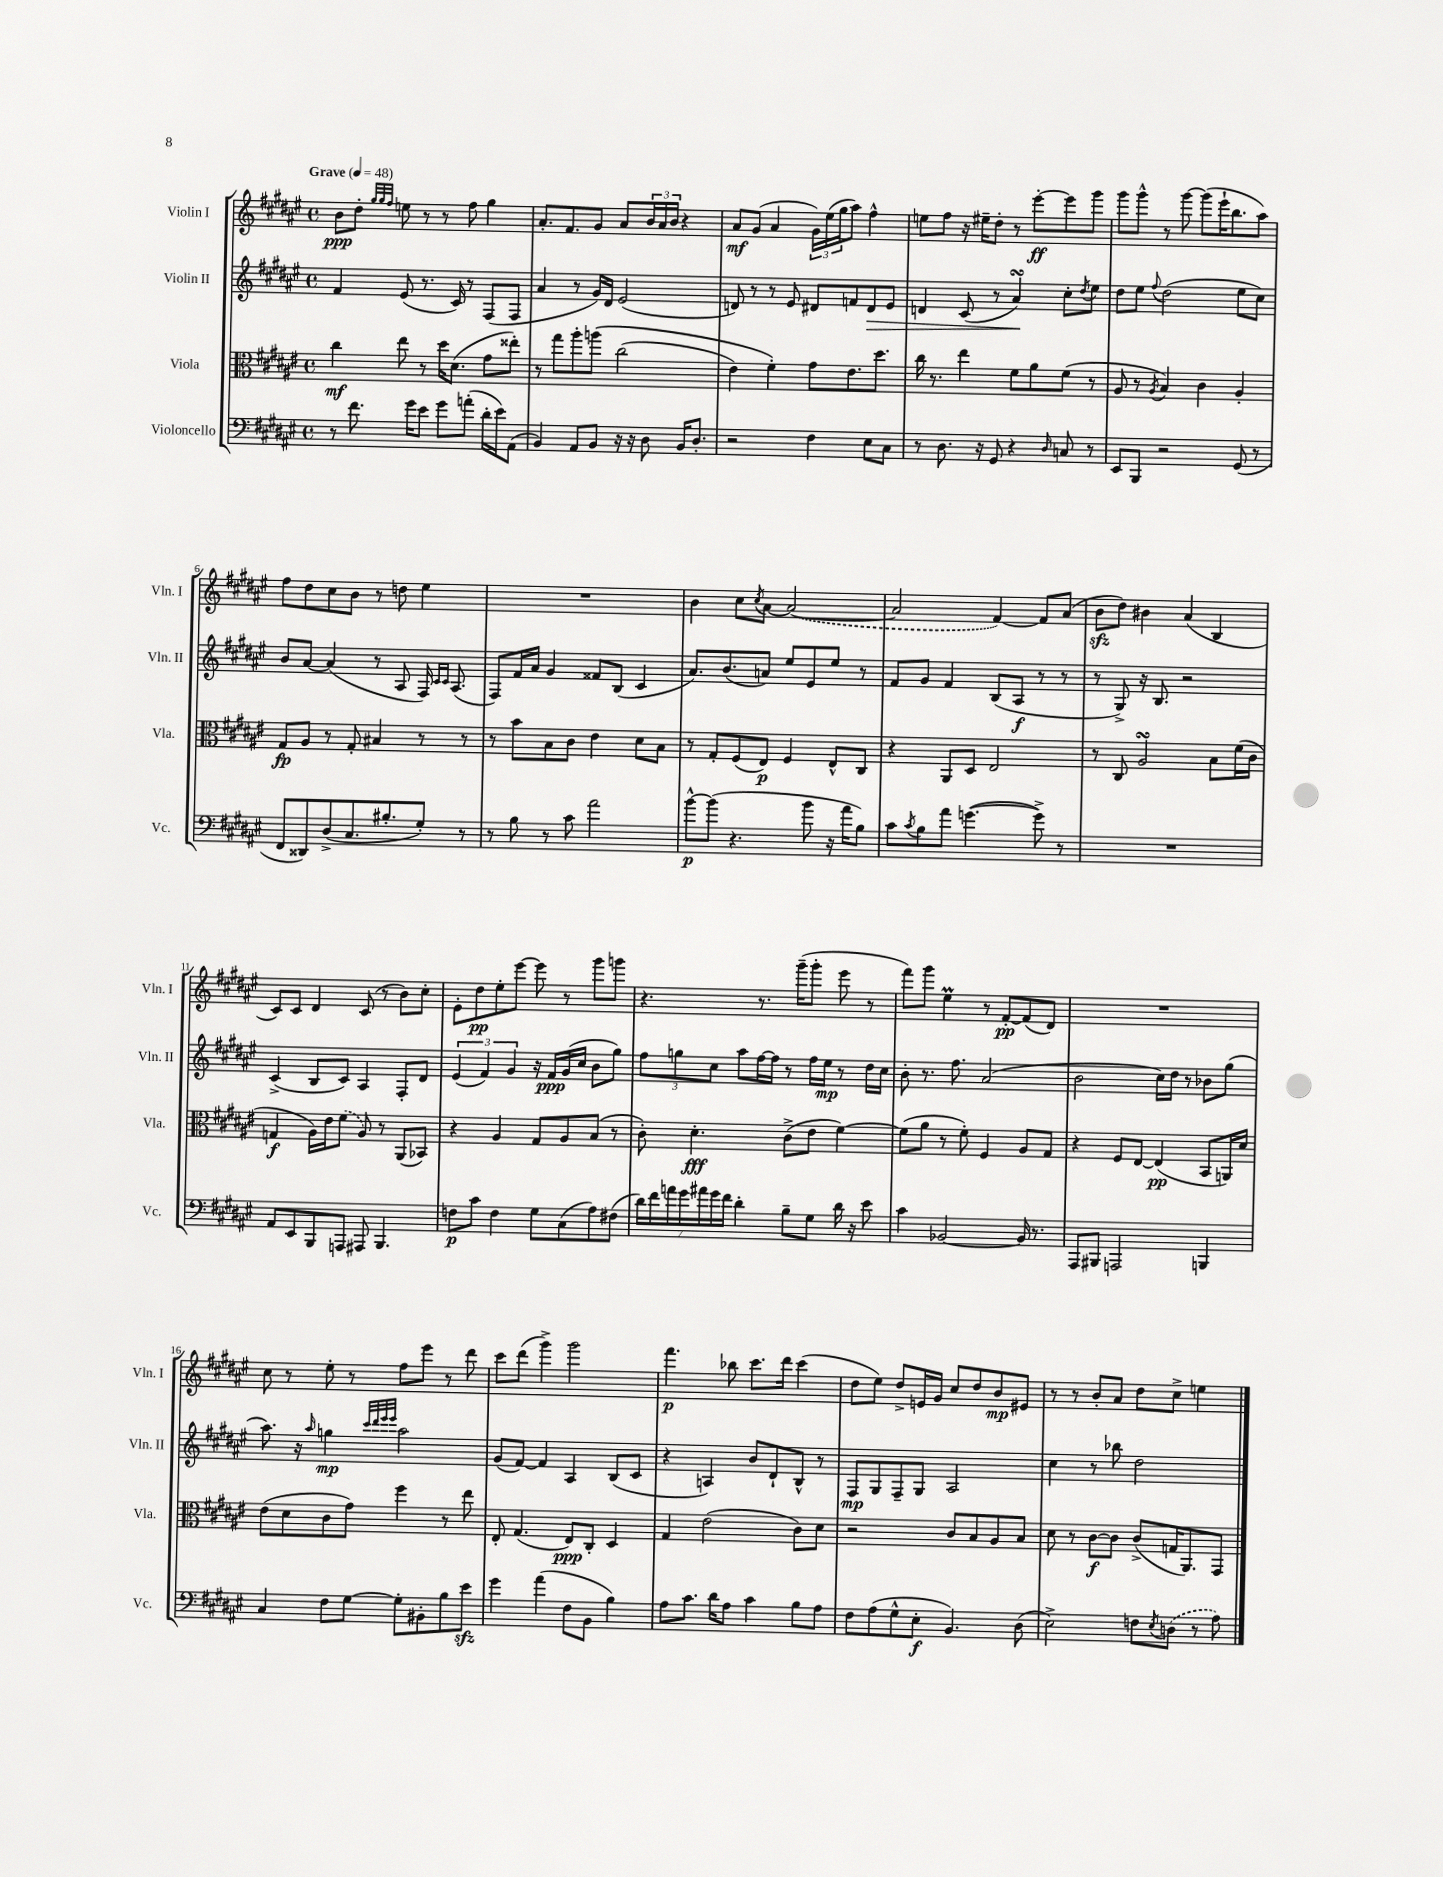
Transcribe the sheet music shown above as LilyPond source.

<<
\new StaffGroup <<
\new Staff = "s0" \with { instrumentName = "Violin I" shortInstrumentName = "Vln. I" } {
    \clef treble \key fis \major \defaultTimeSignature \time 4/4 \tempo "Grave" 4 = 48
    b'8\ppp dis''8-. \grace { gis''32 gis''32 fis''32 } e''8 r8 r8 fis''8 gis''4 |
    ais'8.-. fis'8. gis'8 ais'8 \tuplet 3/2 { b'16 ais'16 b'16 } r4 |
    ais'8\mf gis'8( ais'4 \tuplet 3/2 { gis'16) eis''16( gis''16 } ais''8) fis''4-^ |
    e''8 fis''8 r16 eis''16-- dis''8-. r8 eis'''8~-.\ff eis'''8 gis'''8 |
    gis'''8 gis'''8-^ r8 gis'''8~ gis'''8( eis'''16-! b''8. ais''8) |
    fis''8 dis''8 cis''8 b'8 r8 d''8 eis''4 |
    R1 |
    b'4 cis''8 \acciaccatura { cis''8 } ais'8~ \once \slurDashed ais'2~( |
    ais'2 fis'4~) fis'8 ais'8( |
    b'8\sfz dis''8) bis'4 ais'4( b4 |
    cis'8) cis'8 dis'4 cis'8( r8 b'8) cis''8-. |
    eis'8-. dis''8\pp eis''8-. eis'''8~ eis'''8 r8 gis'''8 g'''8 |
    r4. r8. gis'''16--( gis'''8-. eis'''8 r8 |
    fis'''8) gis'''8 eis''4\prall r8 fis'8~-.\pp fis'8( dis'8) |
    R1 |
    cis''8 r8 eis''8-. r8 fis''8 eis'''8 r8 dis'''8 |
    cis'''8 dis'''8( gis'''4->) gis'''2 |
    fis'''4.\p bes''8 cis'''8. dis'''16 cis'''4( |
    dis''8 eis''8) dis''8-> e'16 gis'16 cis''8 dis''8 b'8\mp eis'8 |
    r8 r8 b'8-. ais'8 dis''8 cis''8-> e''4 \bar "|." |
}
\new Staff = "s1" \with { instrumentName = "Violin II" shortInstrumentName = "Vln. II" } {
    \clef treble \key fis \major \defaultTimeSignature \time 4/4
    fis'4 eis'8( r8. cis'16) r8 fis8( fis8 |
    ais'4 r8 gis'16) dis'16 eis'2( |
    d'8) r8 r8 eis'8 dis'8 f'8 dis'8\> eis'8 |
    d'4 cis'8( r8 ais'4\turn\!) cis''8-. \acciaccatura { dis''8 } eis''8 |
    dis''8 eis''8 \appoggiatura { fis''8 } dis''2( eis''8 cis''8) |
    b'8 ais'8~ ais'4( r8 ais8 fis16) \grace { cis'16 cis'16 } ais8.( |
    fis8) fis'16 ais'16 gis'4 fisis'8 b8( cis'4 |
    ais'8.) b'8.( a'8) eis''8 eis'8 eis''8 r8 |
    fis'8 gis'8 fis'4 b8( ais8\f r8 r8 |
    r8 gis8->) r16 b8. r2 |
    cis'4->( b8 cis'8) ais4 fis8-. dis'8 |
    \tuplet 3/2 { eis'4( fis'4) gis'4 } r16 fis'16\ppp gis'16( cis''16 b'8 gis''8) |
    \tuplet 3/2 { fis''8 g''8 cis''8 } ais''8 fis''16~ fis''16 r8 fis''16 eis''16\mp r8 dis''16 cis''16 |
    b'8-. r8. fis''8. ais'2( |
    b'2 cis''16) dis''16 r8 bes'8 gis''8( |
    ais''8.) r16 \grace { ais''16 } g''4\mp \grace { cis'''32 dis'''32 eis'''32 eis'''32 } ais''2 |
    gis'8( fis'8~) fis'4 ais4 b8( cis'8 |
    r4 a4) b'8 dis'8-! b8-^ r8 |
    fis8\mp gis8 fis8-- gis8 ais2 |
    cis''4 r8 bes''8 dis''2 \bar "|." |
}
\new Staff = "s2" \with { instrumentName = "Viola" shortInstrumentName = "Vla." } {
    \clef alto \key fis \major \defaultTimeSignature \time 4/4
    cis''4\mf eis''8 r8 dis''16 dis'8.( gis'8 eisis''8-.) |
    r8 gis''8 ais''8-. a''8\( cis''2( |
    eis'4) fis'4-.\) gis'8 eis'8. dis''8. |
    cis''16 r8. eis''4 fis'8 ais'8 fis'8( r8 |
    ais8 r8 \acciaccatura { ais8 } b4) cis'4 ais4-. |
    gis8\fp ais8 r8 gis8-. bis4 r8 r8 |
    r8 b'8 b8 cis'8 eis'4 dis'8 b8 |
    r8 gis8-. fis8( eis8\p) fis4 eis8-^ cis8 |
    r4 ais,8 dis8 eis2 |
    r8 cis8 ais2\turn b8 fis'16( cis'16 |
    g4\f ais16) eis'16 \once \slurDashed fis'8( ais8) r8 ais,8( bes,8) |
    r4 ais4 gis8 ais8 b8( r8 |
    cis'8-.) dis'4.-.\fff cis'8->( eis'8 fis'4~) |
    fis'8( ais'8 r8 fis'8-.) fis4 ais8 gis8 |
    r4 fis8 eis8~ eis4\pp( b,8 a,16) dis'16 |
    eis'8( dis'8 cis'8 gis'8) fis''4 r8 eis''8 |
    eis8-. gis4.( eis8\ppp) cis8-. dis4 |
    gis4 eis'2( cis'8) dis'8 |
    r2 cis'8 b8 ais8 b8 |
    dis'8 r8 cis'8~\f cis'8 cis'8->( g16 ais,8.) gis,8 \bar "|." |
}
\new Staff = "s3" \with { instrumentName = "Violoncello" shortInstrumentName = "Vc." } {
    \clef bass \key fis \major \defaultTimeSignature \time 4/4
    r8 fis'8. gis'16 eis'8 gis'8 a'8-.( dis'16-. eis'16) ais,8( |
    b,4) ais,8 b,8 r16 r16 dis8 b,16 dis8.-. |
    r2 fis4 eis8 cis8 |
    r8 dis8. r16 gis,8 r4 \grace { dis16 } c8 r8 |
    eis,8 b,,8 r2 gis,8( r8 |
    fis,8 disis,8) dis8->( cis8. bis8.-. gis8-.) r8 |
    r8 b8 r8 cis'8 ais'2 |
    b'8~-^\p b'8( r4. b'8 r16 ais'16 b8) |
    cis'8 \acciaccatura { cis'8 } b8 ais'8 g'4.~( g'8->) r8 |
    R1 |
    ais,8 eis,8 b,,8 a,,8 ais,,8 b,,4. |
    f8\p cis'8 f4 gis8 cis8( ais8) fis8( |
    \tuplet 7/4 { dis'16) fis'16 a'16 gis'16 ais'16 gis'16 fis'16 } dis'4-. b8-- gis8 dis'16 r16 eis'8 |
    cis'4 bes,2~ bes,16 r8. |
    ais,,8 bis,,8 a,,2 b,,4 |
    cis4 fis8 gis8~ gis8-. bis,8-. b8 eis'8\sfz |
    gis'4 ais'4( fis8 b,8 b4) |
    ais8 cis'8. dis'16 ais8 cis'4 b8 ais8 |
    fis8 ais8( gis8-^ eis8-.\f b,4.) dis8( |
    eis2->) f8 \acciaccatura { eis8 } \once \slurDashed d8( r8 ais8) \bar "|." |
}
>>
>>
